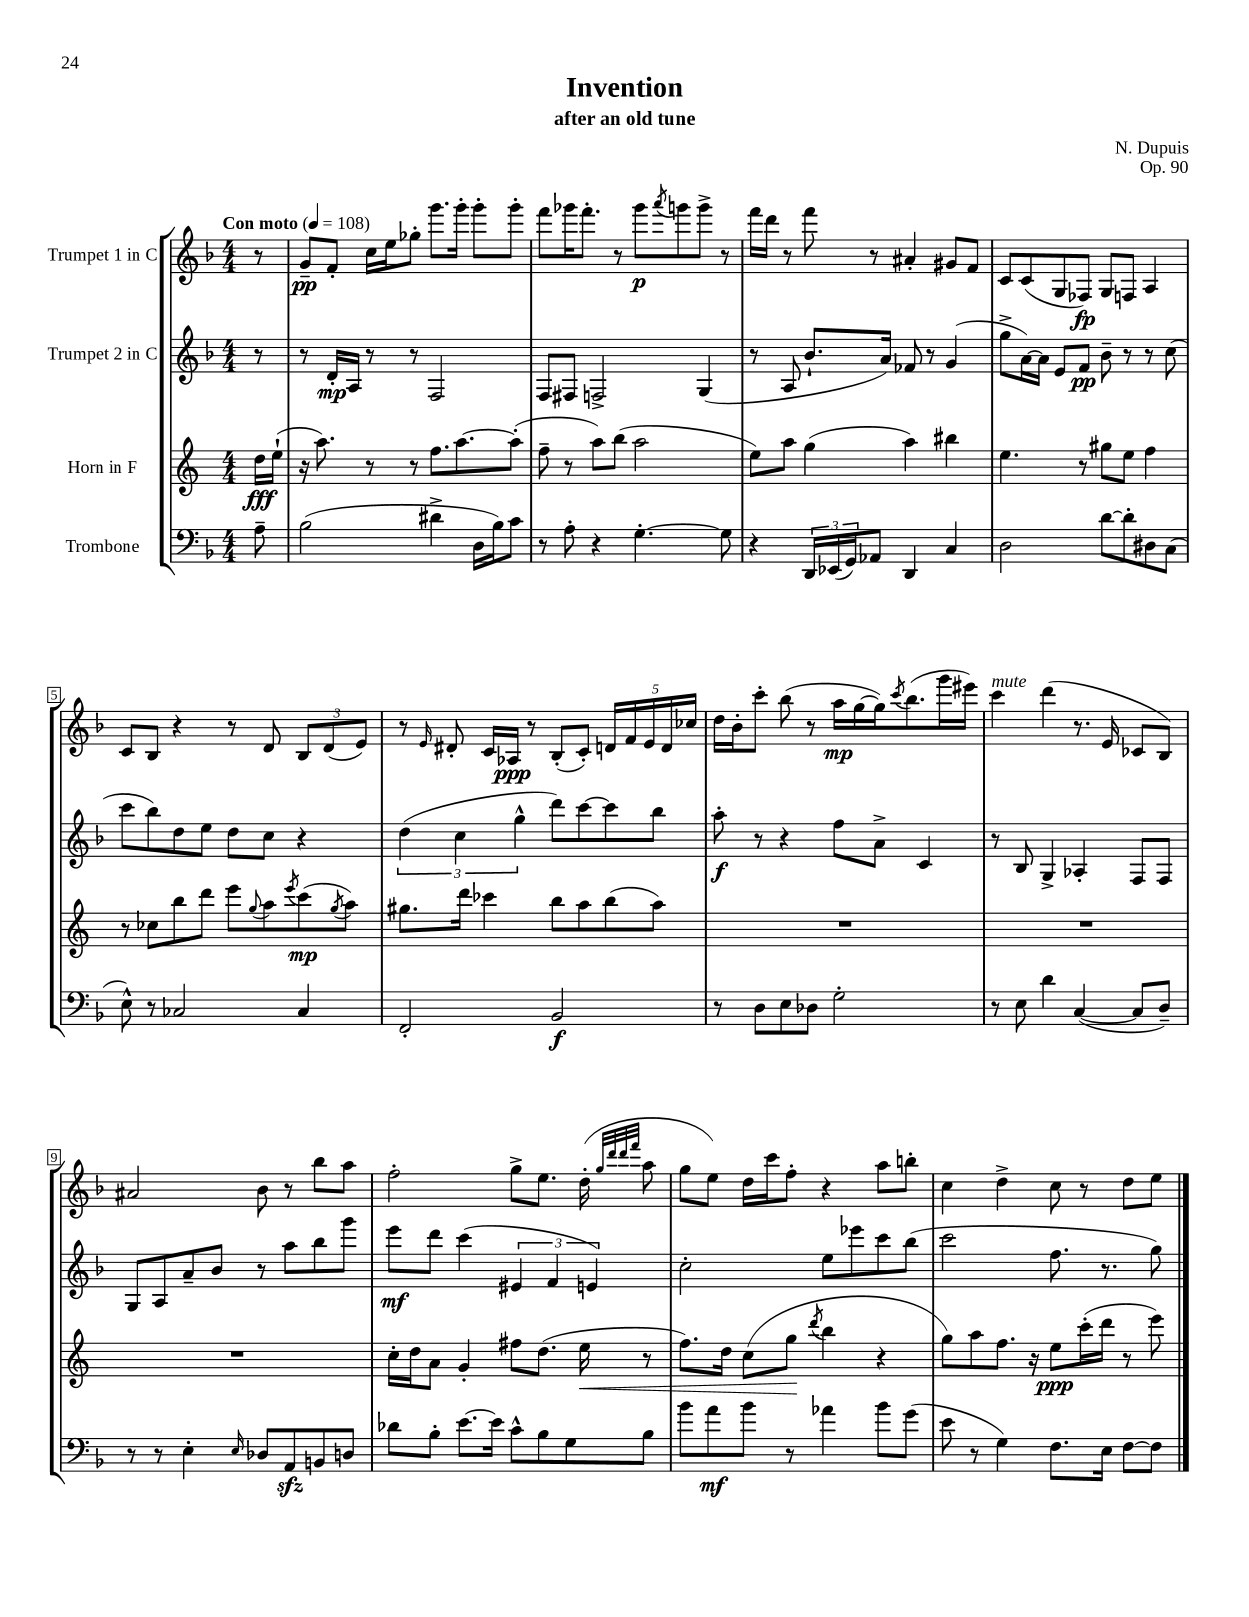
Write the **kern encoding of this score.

**kern	**kern	**kern	**kern
*staff4	*staff3	*staff2	*staff1
*clefF4	*clefG2	*clefG2	*clefG2
*k[b-]	*k[]	*k[b-]	*k[b-]
*M4/4	*M4/4	*M4/4	*M4/4
*MM108	*MM108	*MM108	*MM108
8A~	16dd	8r	8r
.	(16ee`	.	.
=	=	=	=
(2B-	16r	8r	8g~
.	8.aa)	.	.
.	.	16d'	8f'
.	.	16A	.
.	8r	8r	16cc
.	.	.	16ee
.	8r	8r	8gg-'
4d#^	8.ff	2F	8.ggg
.	[8.aa	.	16ggg'
16D	.	.	8ggg'
16B-)	.	.	.
8c	(8aa']	.	8ggg'
=	=	=	=
8r	8ff~	8F	8fff
8A'	8r	8F#	16ggg-
.	.	.	8.fff'
4r	8aa)	2F^	.
.	(8bb	.	8r
[4.G'	2aa	.	8ggg-
.	.	.	8qaaa
.	.	.	8ggg
.	.	(4G	8ggg^
8G]	.	.	8r
=	=	=	=
4r	8ee)	8r	16fff
.	.	.	16ddd
.	8aa	8A	8r
24DD	(4gg	8.b-`	8fff
(24EE-	.	.	.
24GG)	.	.	.
8AA-	.	.	8r
.	.	16a)	.
4DD	4aa)	8f-	4a#'
.	.	8r	.
4C	4bb#	(4g	8g#
.	.	.	8f
=	=	=	=
2D	4.ee	8gg^	8c
.	.	[16a)	(8c
.	.	16a]	.
.	.	8e	8G
.	8r	8f	8F-)
[8d	8gg#	8b-~	8G
8d']	8ee	8r	8F
8D#	4ff	8r	4A
(8C	.	(8cc	.
=	=	=	=
8E^^)	8r	8ccc	8c
8r	8cc-	8bb-)	8B-
2C-	8bb	8dd	4r
.	8ddd	8ee	.
.	8eee	8dd	8r
.	8qqgg	.	.
.	8aa	8cc	8d
.	8qeee	.	.
4C-	(8ccc	4r	12B-
.	.	.	(12d
.	8qgg	.	.
.	8aa)	.	.
.	.	.	12e)
=	=	=	=
2FF'	8.gg#	(6dd	8r
.	.	.	16qqe
.	.	.	8d#'
.	.	6cc	.
.	16ddd	.	.
.	4ccc-	.	16c
.	.	.	16A-
.	.	6gg^^	.
.	.	.	8r
2BB-	8bb	8ddd)	(8B-'
.	8aa	[8ccc	8c')
.	(8bb	8ccc]	20d
.	.	.	20f
.	.	.	20e
.	8aa)	8bb-	.
.	.	.	20d
.	.	.	20cc-
=	=	=	=
8r	1r	8aa'	16dd
.	.	.	16b-'
8D	.	8r	8ccc'
8E	.	4r	(8bb-
8D-	.	.	8r
2G'	.	8ff	16aa
.	.	.	[16gg
.	.	8a^	16gg])
.	.	.	8qccc
.	.	.	(8.bb-
.	.	4c	.
.	.	.	16ggg
.	.	.	16eee#)
=	=	=	=
8r	1r	8r	4ccc
8E	.	8B-	.
4d	.	4G^	(4ddd
([4C	.	4A-'	8.r
.	.	.	16e
8C]	.	8F	8c-
8D~)	.	8F	8B-)
=	=	=	=
8r	1r	8G	2a#
8r	.	8A	.
4E'	.	8a~	.
.	.	8b-	.
16qqE	.	.	.
8D-	.	8r	8b-
8AA	.	8aa	8r
8BB	.	8bb-	8bb-
8D	.	8ggg	8aa
=	=	=	=
8d-	16cc'	8eee	2ff'
.	16dd	.	.
8B-'	8a	8ddd	.
[8.e	4g'	(4ccc	.
16e]	.	.	.
8c^^	8ff#	6e#	8gg^
8B-	(8.dd	.	8.ee
.	.	6f	.
8G	.	.	.
.	16ee	.	(16dd'
.	.	6e)	.
.	.	.	32qqgg
.	.	.	32qqddd
.	.	.	32qqddd
.	.	.	32qqfff
8B-	8r	.	8aa
=	=	=	=
8b-	8.ff)	2cc'	8gg
8a	.	.	8ee)
.	16dd	.	.
8b-	(8cc	.	16dd
.	.	.	16ccc
8r	8gg	.	8ff'
.	8qddd	.	.
4a-	4bb	8ee	4r
.	.	8eee-	.
8b-	4r	8ccc	8aa
(8g	.	(8bb-	8bb'
=	=	=	=
8e	8gg)	2ccc	4cc
8r	8aa	.	.
4G)	8.ff	.	4dd^
.	16r	.	.
8.F	8ee	8.ff	8cc
.	(16ccc'	.	8r
16E	16ddd	8.r	.
[8F	8r	.	8dd
8F]	8eee)	8gg)	8ee
==	==	==	==
*-	*-	*-	*-
